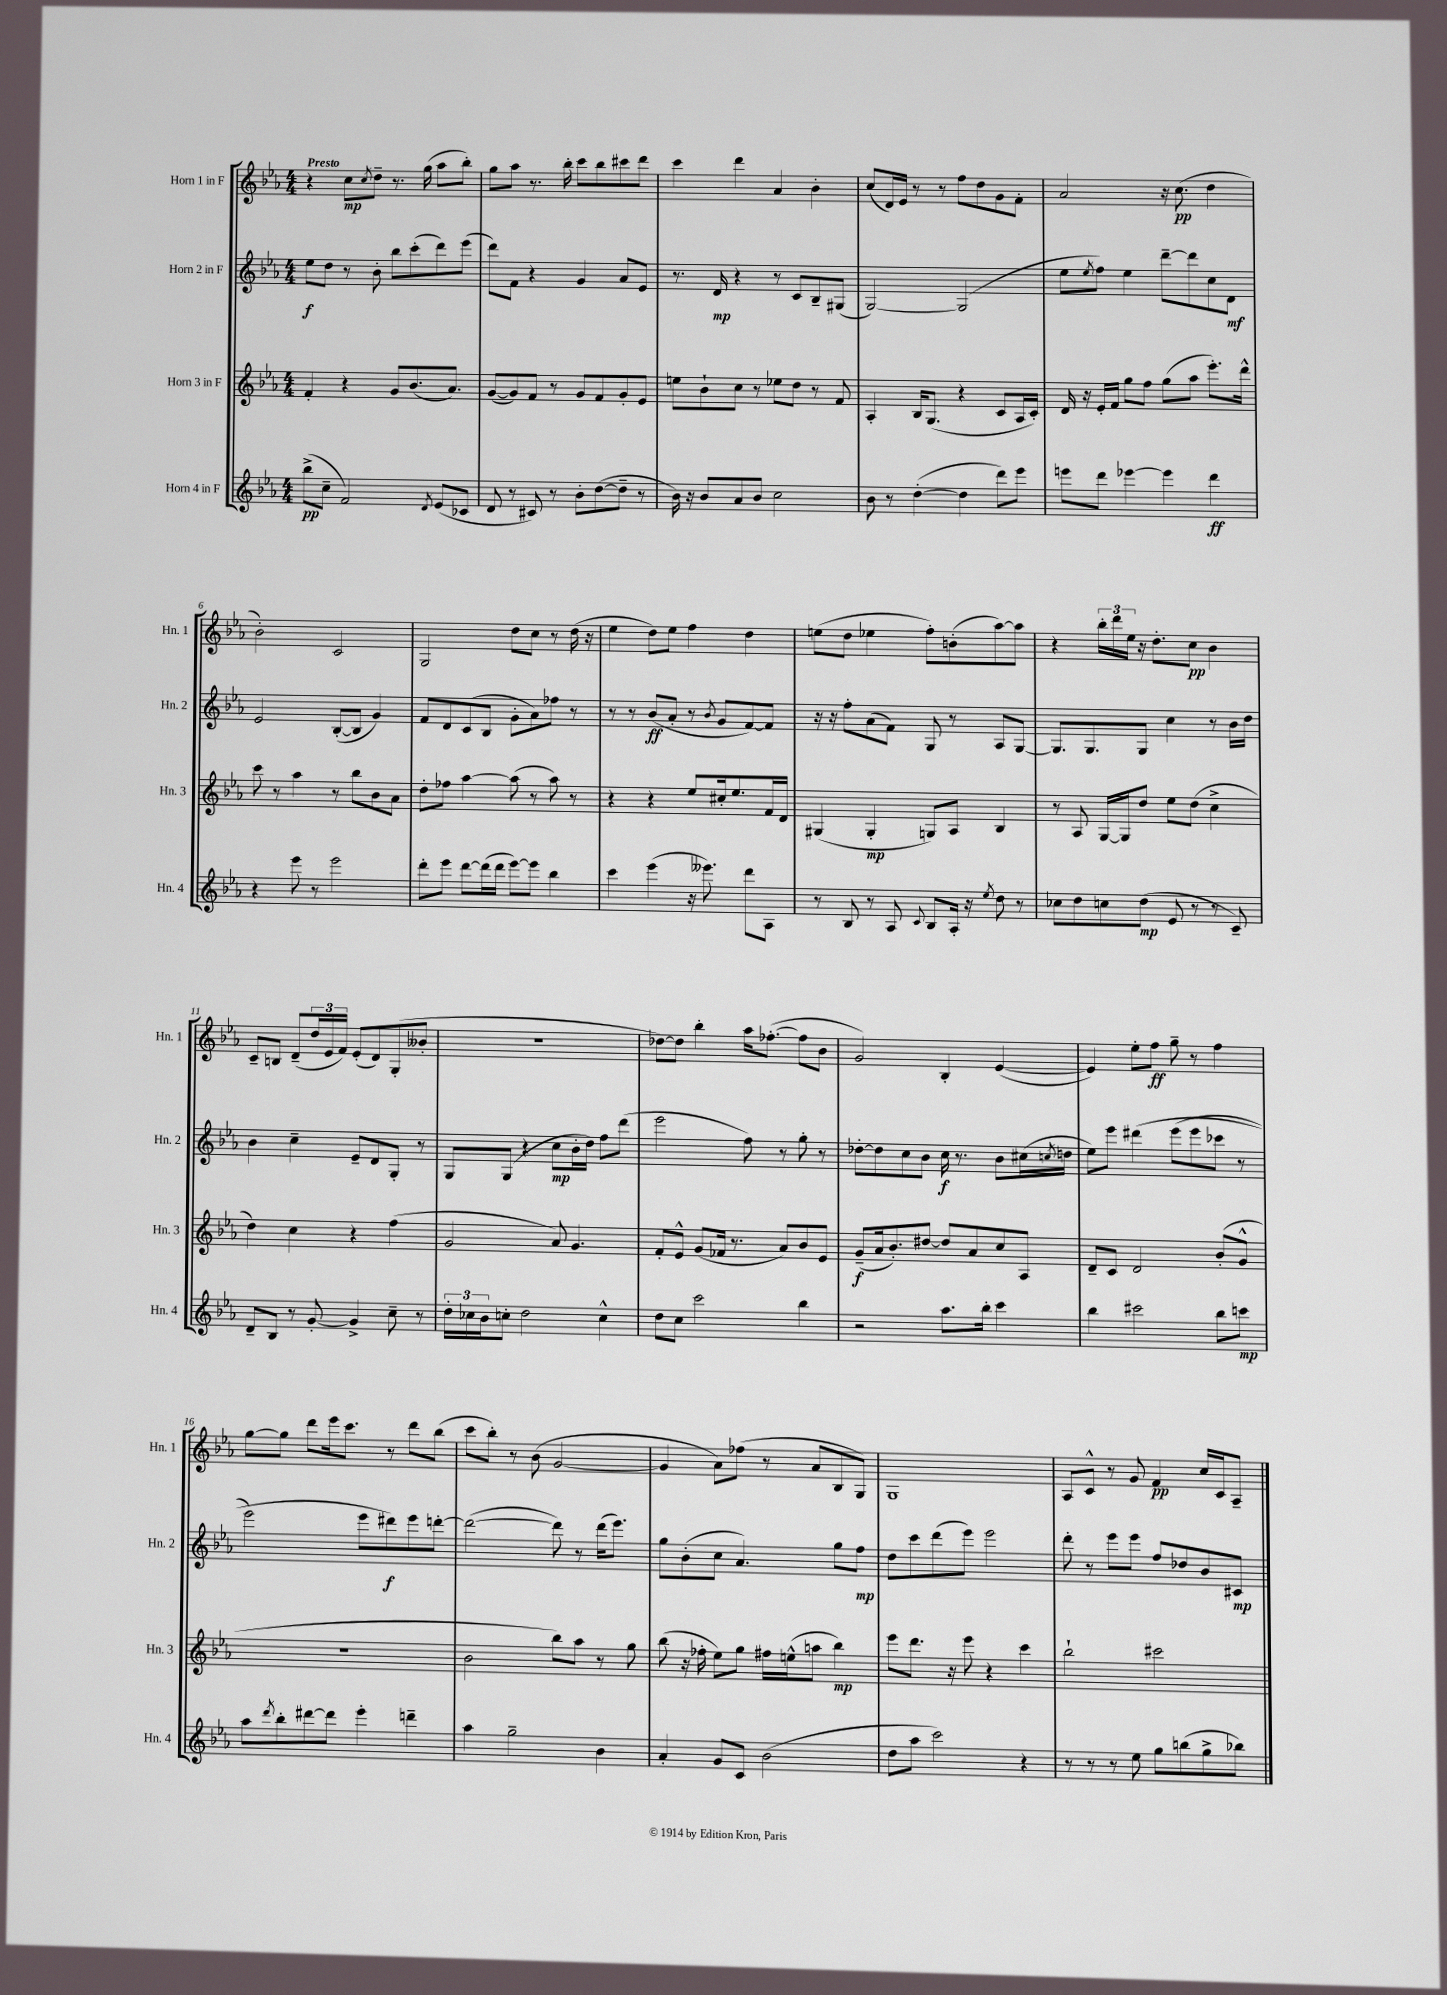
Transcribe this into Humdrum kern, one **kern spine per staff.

**kern	**kern	**kern	**kern
*staff4	*staff3	*staff2	*staff1
*clefG2	*clefG2	*clefG2	*clefG2
*k[b-e-a-]	*k[b-e-a-]	*k[b-e-a-]	*k[b-e-a-]
*M4/4	*M4/4	*M4/4	*M4/4
(8bb-^	4f'	8ee-	4r
8cc~	.	8dd	.
2f)	4r	8r	8cc
.	.	.	8qcc
.	.	8b-'	8dd~
.	8g	8bb-	8.r
.	(8.b-	(8ccc'	.
.	.	.	(16gg
8qd	.	.	.
(8e-	.	8ddd)	8aa-
.	8.a-)	.	.
8c-	.	(8eee-	8bb-')
=	=	=	=
8d	([8g	8ddd)	8gg
8r	8g])	8f	8aa-
8c#)	8f	4r	8.r
8r	8r	.	.
.	.	.	16bb-'
8b-'	8g	4g	8ccc
([8dd	8f	.	8bb-
8dd~]	8g'	8a-	8ccc#
8r	8e-	8e-	8ddd
=	=	=	=
16b-)	8ee	8.r	4ccc
16r	.	.	.
8b-	8b-`	.	.
.	.	16d	.
8a-	8cc	4r	4ddd
8b-	8r	.	.
2cc	8ee-	8r	4a-
.	8dd	8c	.
.	8r	8B-~	4b-'
.	8f	(8G#	.
=	=	=	=
8b-	4A-'	[2G)	(8cc
8r	.	.	16d)
.	.	.	16e-
([4dd'	16B-	.	8r
.	(8.G	.	.
.	.	.	8r
4dd]	4r	(2G]	8ff
.	.	.	8dd
8ddd)	8c	.	8g
8eee-	16A-	.	8f'
.	16c')	.	.
=	=	=	=
8eee	16d	8ee-	2a-
.	16r	.	.
.	.	8qee-	.
8ddd	16e-'	8ff)	.
.	16f	.	.
[4eee-	8gg	4ee-	.
.	8ff	.	.
4eee-]	(8gg	[8ddd~	16r
.	.	.	(8.cc
.	8aa-	8ddd]	.
4ddd	8.eee-')	8cc	4dd
.	.	8d	.
.	16ddd^^	.	.
=	=	=	=
4r	8ccc	2e-	2b-')
.	8r	.	.
8eee-	4aa-	.	.
8r	.	.	.
2eee-	8r	([8B-'	2c
.	8bb-	8B-]	.
.	8b-	4g)	.
.	8a-	.	.
=	=	=	=
8ddd'	8dd'	8f	2G
8eee-	8ff-	8d	.
[8ddd	[4aa-	(8c	.
(16ddd]	.	8B-	.
16ddd	.	.	.
[8eee-)	(8aa-]	8g'	8dd
8eee-]	8r	8a-)	8cc
4bb-	8aa-)	8ff-	8r
.	8r	8r	(16dd
.	.	.	16r
=	=	=	=
4ccc	4r	8r	4ee-
.	.	8r	.
(4eee-	4r	(8b-	8dd)
.	.	8a-'	8ee-
16r	8ee-	8r	4ff
8.eee--)	.	.	.
.	.	8qb-	.
.	16cc#'	8g	.
.	8.ee-	.	.
8ddd	.	[8f)	4dd
8A-	16f	8f]	.
.	16d	.	.
=	=	=	=
8r	(4G#	16r	(8ee
.	.	16r	.
8B-	.	8ff'	8dd
8r	4G#'	(8a-	4ee-
8A-	.	8f)	.
8qqc	.	.	.
8B-	8G)	8G	8ff')
16A-'	8A-	8r	(8b'
16r	.	.	.
8qee-	.	.	.
8dd	4B-	8A-	[8aa-)
8r	.	[8G	8aa-]
=	=	=	=
8cc-	8r	8.G]	4r
8dd	8A-	.	.
.	.	8.G	.
8cc	[16G	.	24bb-'
.	.	.	24ddd
.	16G]	.	.
.	.	.	24ee-
(8dd	8dd	8G	16r
.	.	.	8.dd'
8e-	8ee-	4cc	.
8r	(8dd	.	8cc
8r	4cc^	8r	4b-
8c~)	.	16b-	.
.	.	16dd	.
=	=	=	=
8d~	4dd)	4b-	8c~
8B-	.	.	8B
8r	4cc	4cc~	(8d~
[8g'	.	.	24dd
.	.	.	24e-
.	.	.	24f)
4g^]	4r	8e-~	(8e-'
.	.	8d	8d)
8cc~	(4ff	8G'	(8G'
8r	.	8r	8b--'
=	=	=	=
24dd'	2g	8G	1r
24cc-	.	.	.
24b-	.	.	.
8cc'	.	(8G	.
2dd	.	4r	.
.	8a-)	8cc	.
.	4.g	16b-'	.
.	.	16dd)	.
4cc^^	.	8ff	.
.	.	(8ddd	.
=	=	=	=
8dd	8f'	2eee-	[8dd-)
8cc	8e-^^	.	8dd-]
2ccc	(8g	.	4bb-'
.	16f-	.	.
.	8.r	.	.
.	.	8ff)	16aa-
.	.	.	([8.ff-'
.	8a-)	8r	.
4bb-	8b-	8gg'	8ff-]
.	8e-	8r	8b-
=	=	=	=
2r	(8g~	[8dd-'	2g)
.	16a-	8dd-]	.
.	8.b-')	.	.
.	.	8cc	.
.	[8dd#	8b-	.
8.aa-	8dd#]	16cc	4B-'
.	.	8.r	.
.	8a-	.	.
16bb-'	.	.	.
4ccc	8cc	8b-	([4e-
.	8A-	(16cc#	.
.	.	8qcc	.
.	.	16dd	.
=	=	=	=
4bb-	8d~	8ee-)	4e-])
.	8c	8eee-	.
2ccc#	2d	&(4ddd#	8ee-'
.	.	.	8ff
.	.	(8eee-	8gg~
.	.	8eee-	8r
8bb-	(8b-'	8ccc-	4ff
8ccc	8g^^	8r	.
=	=	=	=
8aa-	1r	2eee-)	[8gg
8qddd	.	.	.
8bb-'	.	.	8gg]
[8ddd#	.	.	8ddd
8ddd#]	.	.	16eee-
.	.	.	8.ccc
4eee-'	.	8eee-	.
.	.	8ddd#&)	8r
4ddd~	.	8eee-	8ddd
.	.	[8ddd'	(8bb-
=	=	=	=
4aa-	2b-	(2ddd_	8ccc
.	.	.	8bb-')
2gg~	.	.	8r
.	.	.	(8b-
.	8bb-)	8ddd])	[2g
.	8aa-	8r	.
4b-	8r	(16ddd	.
.	.	8.eee-)	.
.	8gg	.	.
=	=	=	=
4a-'	(8bb-	8gg	4g]
.	16r	(8b-'	.
.	16ff-'	.	.
8g	8ee-)	8cc	8a-)
8c	8gg	4.a-)	(8ff-
(2b-	16ff#	.	8r
.	(16ee^^	.	.
.	8aa	.	8a-
.	4bb-)	8gg	8B-
.	.	8ff	8G)
=	=	=	=
8dd	8eee-	8dd	1G
8aa-	8.ddd	8ccc	.
2ccc)	.	(8ddd	.
.	16r	.	.
.	8eee-	8eee-)	.
.	4r	2eee-	.
4r	4ccc	.	.
=	=	=	=
8r	2bb-`	8ddd'	8A-
8r	.	8r	8c^^
8r	.	8eee-	8r
8ee-	.	8eee-	8g
8gg	2ccc#	8ff	4f
(8bb	.	8dd-	.
8gg^	.	8b-	16cc
.	.	.	16c
8bb-)	.	8c#	8A-~
==	==	==	==
*-	*-	*-	*-
